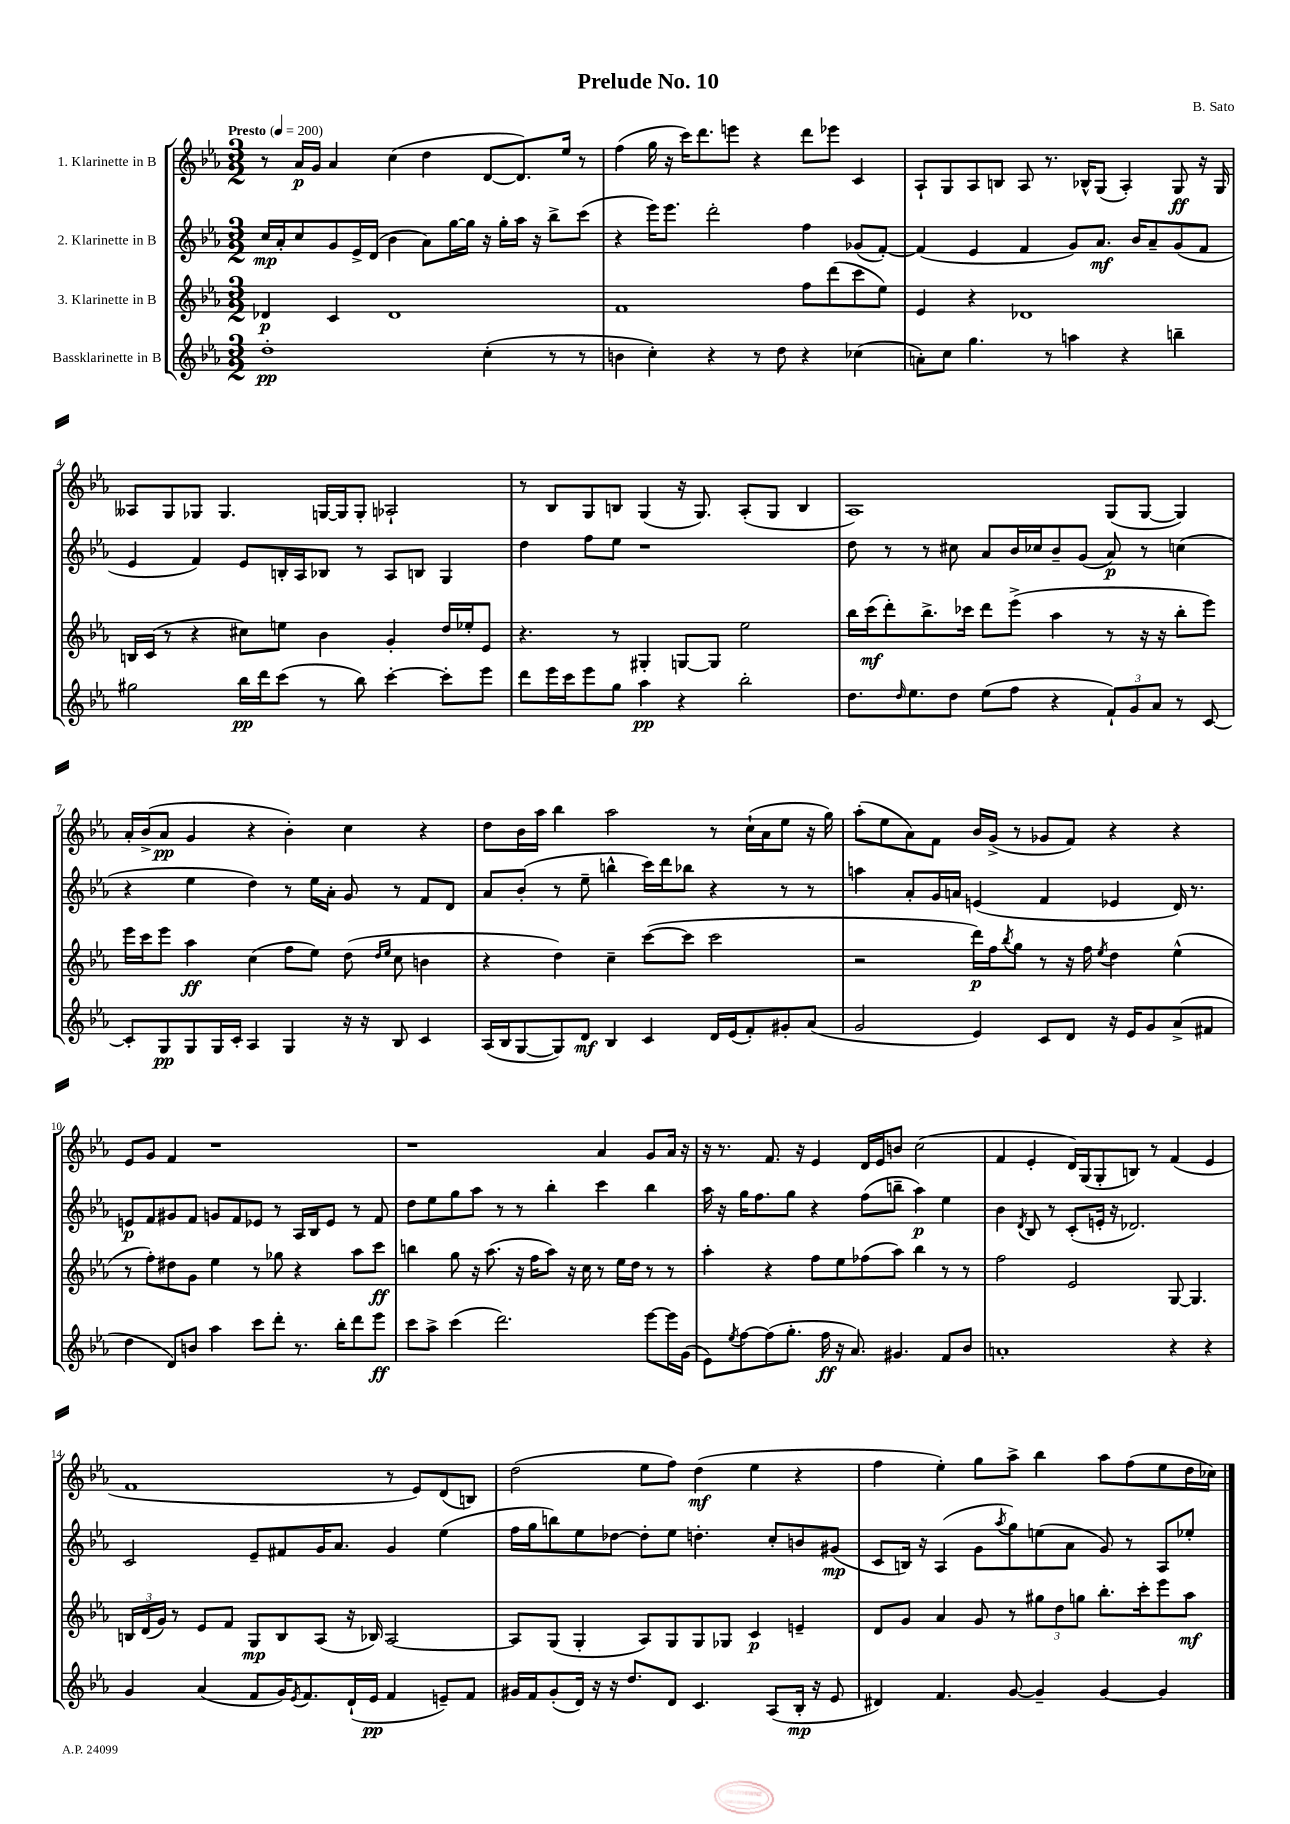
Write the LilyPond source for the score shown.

\header { title = "Prelude No. 10" composer = "B. Sato" }
<<
\new StaffGroup <<
\new Staff = "s0" \with { instrumentName = "1. Klarinette in B" } {
    \clef treble \key ees \major \numericTimeSignature \time 3/2 \tempo "Presto" 4 = 200
    r8 aes'16\p g'16 aes'4 c''4( d''4 d'8~ d'8.) ees''16 r8 |
    f''4( g''16 r16 c'''16) d'''8. e'''8 r4 d'''8 ees'''8 c'4 |
    aes8-! g8 aes8 b8 aes8 r8. bes16-^ g8( aes4-.) g8\ff r16 g16 |
    aeses8 g8 ges8 ges4. g16~ g16 g8-. aes2-! |
    r8 bes8 g8 b8 g4( r16 g8.) aes8-.( g8 b4 |
    aes1) g8( g8~ g4) |
    aes'16-. bes'16->( aes'8\pp g'4 r4 bes'4-.) c''4 r4 |
    d''8 bes'16 aes''16 bes''4 aes''2 r8 c''16-!( aes'16 ees''8 r16 g''16) |
    aes''8-.( ees''8 aes'8) f'8 bes'16 g'16->( r8 ges'8 f'8) r4 r4 |
    ees'8 g'8 f'4 r1 |
    r1 aes'4 g'8 aes'16 r16 |
    r16 r8. f'8. r16 ees'4 d'16 ees'16 b'8 c''2( |
    f'4 ees'4-. d'16) g16( g8-. b8) r8 f'4( ees'4 |
    f'1 r8 ees'8) d'8( b8) |
    d''2( ees''8 f''8) d''4\mf( ees''4 r4 |
    f''4 ees''4-.) g''8 aes''8-> bes''4 aes''8 f''8( ees''8 d''16 ces''16) \bar "|." |
}
\new Staff = "s1" \with { instrumentName = "2. Klarinette in B" } {
    \clef treble \key ees \major \numericTimeSignature \time 3/2
    c''16\mp aes'16-. c''8 g'8 ees'16-> d'16( bes'4 aes'8) g''16~ g''16 r16 g''16-. aes''16 r16 bes''8-> c'''8( |
    r4 ees'''16) ees'''8. d'''2-. f''4 ges'8( f'8~-.) |
    f'4( ees'4 f'4 g'8) aes'8.\mf bes'16 aes'8-- g'8( f'8 |
    ees'4 f'4) ees'8 b16-. aes16 bes8 r8 aes8 b8 g4 |
    d''4 f''8 ees''8 r1 |
    d''8 r8 r8 cis''8 aes'8 bes'16 ces''16 bes'8-- g'8( aes'8\p) r8 c''4( |
    r4 ees''4 d''4) r8 ees''16 aes'16-. g'8 r8 f'8 d'8 |
    aes'8 bes'8-.( r8 ees''8-- b''4-^ c'''16) d'''16 bes''8 r4 r8 r8 |
    a''4 aes'8-. g'16 a'16 e'4( f'4 ees'4 d'16) r8. |
    e'8\p f'8 gis'8 f'8 g'8 f'8 ees'8 r8 aes16 bes16 ees'8 r8 f'8 |
    d''8 ees''8 g''8 aes''8 r8 r8 bes''4-. c'''4 bes''4 |
    aes''16 r16 g''16 f''8. g''8 r4 f''8( b''8-- aes''4\p) ees''4 |
    bes'4 \acciaccatura { d'8 } bes8 r8 c'8-.( e'16-. r16 des'2.) |
    c'2 ees'8-- fis'8 g'16 aes'8. g'4 ees''4( |
    f''16 g''16 b''8) ees''8 des''8~ des''8-. ees''8 d''4.-. c''8-. b'8 gis'8\mp( |
    c'8 b16) r16 aes4( g'8 \acciaccatura { aes''8 } g''8) e''8( aes'8 g'8) r8 aes8 ees''8-. \bar "|." |
}
\new Staff = "s2" \with { instrumentName = "3. Klarinette in B" } {
    \clef treble \key ees \major \numericTimeSignature \time 3/2
    des'4\p c'4 des'1 |
    f'1 f''8 d'''8( c'''8 ees''8) |
    ees'4 r4 des'1 |
    b16 c'16( r8 r4 cis''8) e''8 bes'4 g'4-. d''16 ees''16-. ees'8 |
    r4. r8 gis4-. g8~ g8 ees''2 |
    bes''16 c'''16\mf( d'''8-.) bes''8.-> ces'''16 d'''8 ees'''8->( aes''4 r8 r16 r16 bes''8-. ees'''8) |
    ees'''16 c'''16 ees'''8 aes''4\ff c''4( f''8 ees''8) d''8( \grace { d''16 ees''16 } c''8 b'4 |
    r4 d''4) c''4-- c'''8~( c'''8 c'''2 |
    r2 d'''16\p) f''16 \acciaccatura { bes''8 } g''8 r8 r16 f''16 \acciaccatura { ees''8 } d''4 ees''4-^( |
    r8 f''8-.) dis''8 g'8 ees''4 r8 ges''8 r4 aes''8 c'''8\ff |
    b''4 g''8 r16 aes''8.( r16 f''16 aes''8) r16 c''16 r8 ees''16 d''16 r8 r8 |
    aes''4-. r4 f''8 ees''8 fes''8( aes''8) bes''4 r8 r8 |
    f''2 ees'2 g8~ g4. |
    \tuplet 3/2 { b16 d'16( g'16) } r8 ees'8 f'8 g8\mp b8 aes8( r16 bes16) aes2~ |
    aes8 g8( g4-. aes8) g8 g8 ges8 c'4\p e'4-- |
    d'8 g'8 aes'4 g'8 r8 \tuplet 3/2 { gis''8 d''8 g''8 } bes''8.-. c'''16-. ees'''8 aes''8\mf \bar "|." |
}
\new Staff = "s3" \with { instrumentName = "Bassklarinette in B" } {
    \clef treble \key ees \major \numericTimeSignature \time 3/2
    d''1-.\pp c''4-.( r8 r8 |
    b'4 c''4-.) r4 r8 d''8 r4 ces''4( |
    a'8-.) c''8 g''4. r8 a''4 r4 b''4-- |
    gis''2 bes''16\pp d'''16 c'''8( r8 bes''8) c'''4~-. c'''8-. ees'''8 |
    d'''8 ees'''16 c'''16 ees'''8 g''8 aes''4\pp r4 bes''2-. |
    d''8. \grace { d''16 } ees''8. d''8 ees''8( f''8 r4 \tuplet 3/2 { f'8-!) g'8 aes'8 } r8 c'8~ |
    c'8-. g8\pp g8 g16 c'16-. aes4 g4 r16 r16 bes8 c'4 |
    aes16( bes16 g8~ g8) d'8\mf bes4 c'4 d'16 ees'16( f'8-.) gis'8-. aes'8( |
    g'2 ees'4) c'8 d'8 r16 ees'16 g'8 aes'8->( fis'8 |
    d''4 d'8) b'8 aes''4 c'''8 d'''8-. r8. bes''16-. d'''8 ees'''8\ff |
    c'''8 aes''8-> c'''4( d'''2.) ees'''8~ ees'''16 g'16( |
    ees'8) \acciaccatura { ees''8 } f''8~ f''8( g''8.-. f''16\ff r16 aes'8.) gis'4. f'8 bes'8 |
    a'1-. r4 r4 |
    g'4 aes'4( f'8 g'16) \acciaccatura { ees'8 } f'8. d'16-!( ees'16\pp f'4 e'8--) f'8 |
    gis'16 f'16 gis'8-.( d'16) r16 r16 d''8. d'8 c'4. aes8( bes16-.\mp r16 ees'8 |
    dis'4) f'4. g'8~ g'4-- g'4~ g'4 \bar "|." |
}
>>
>>
